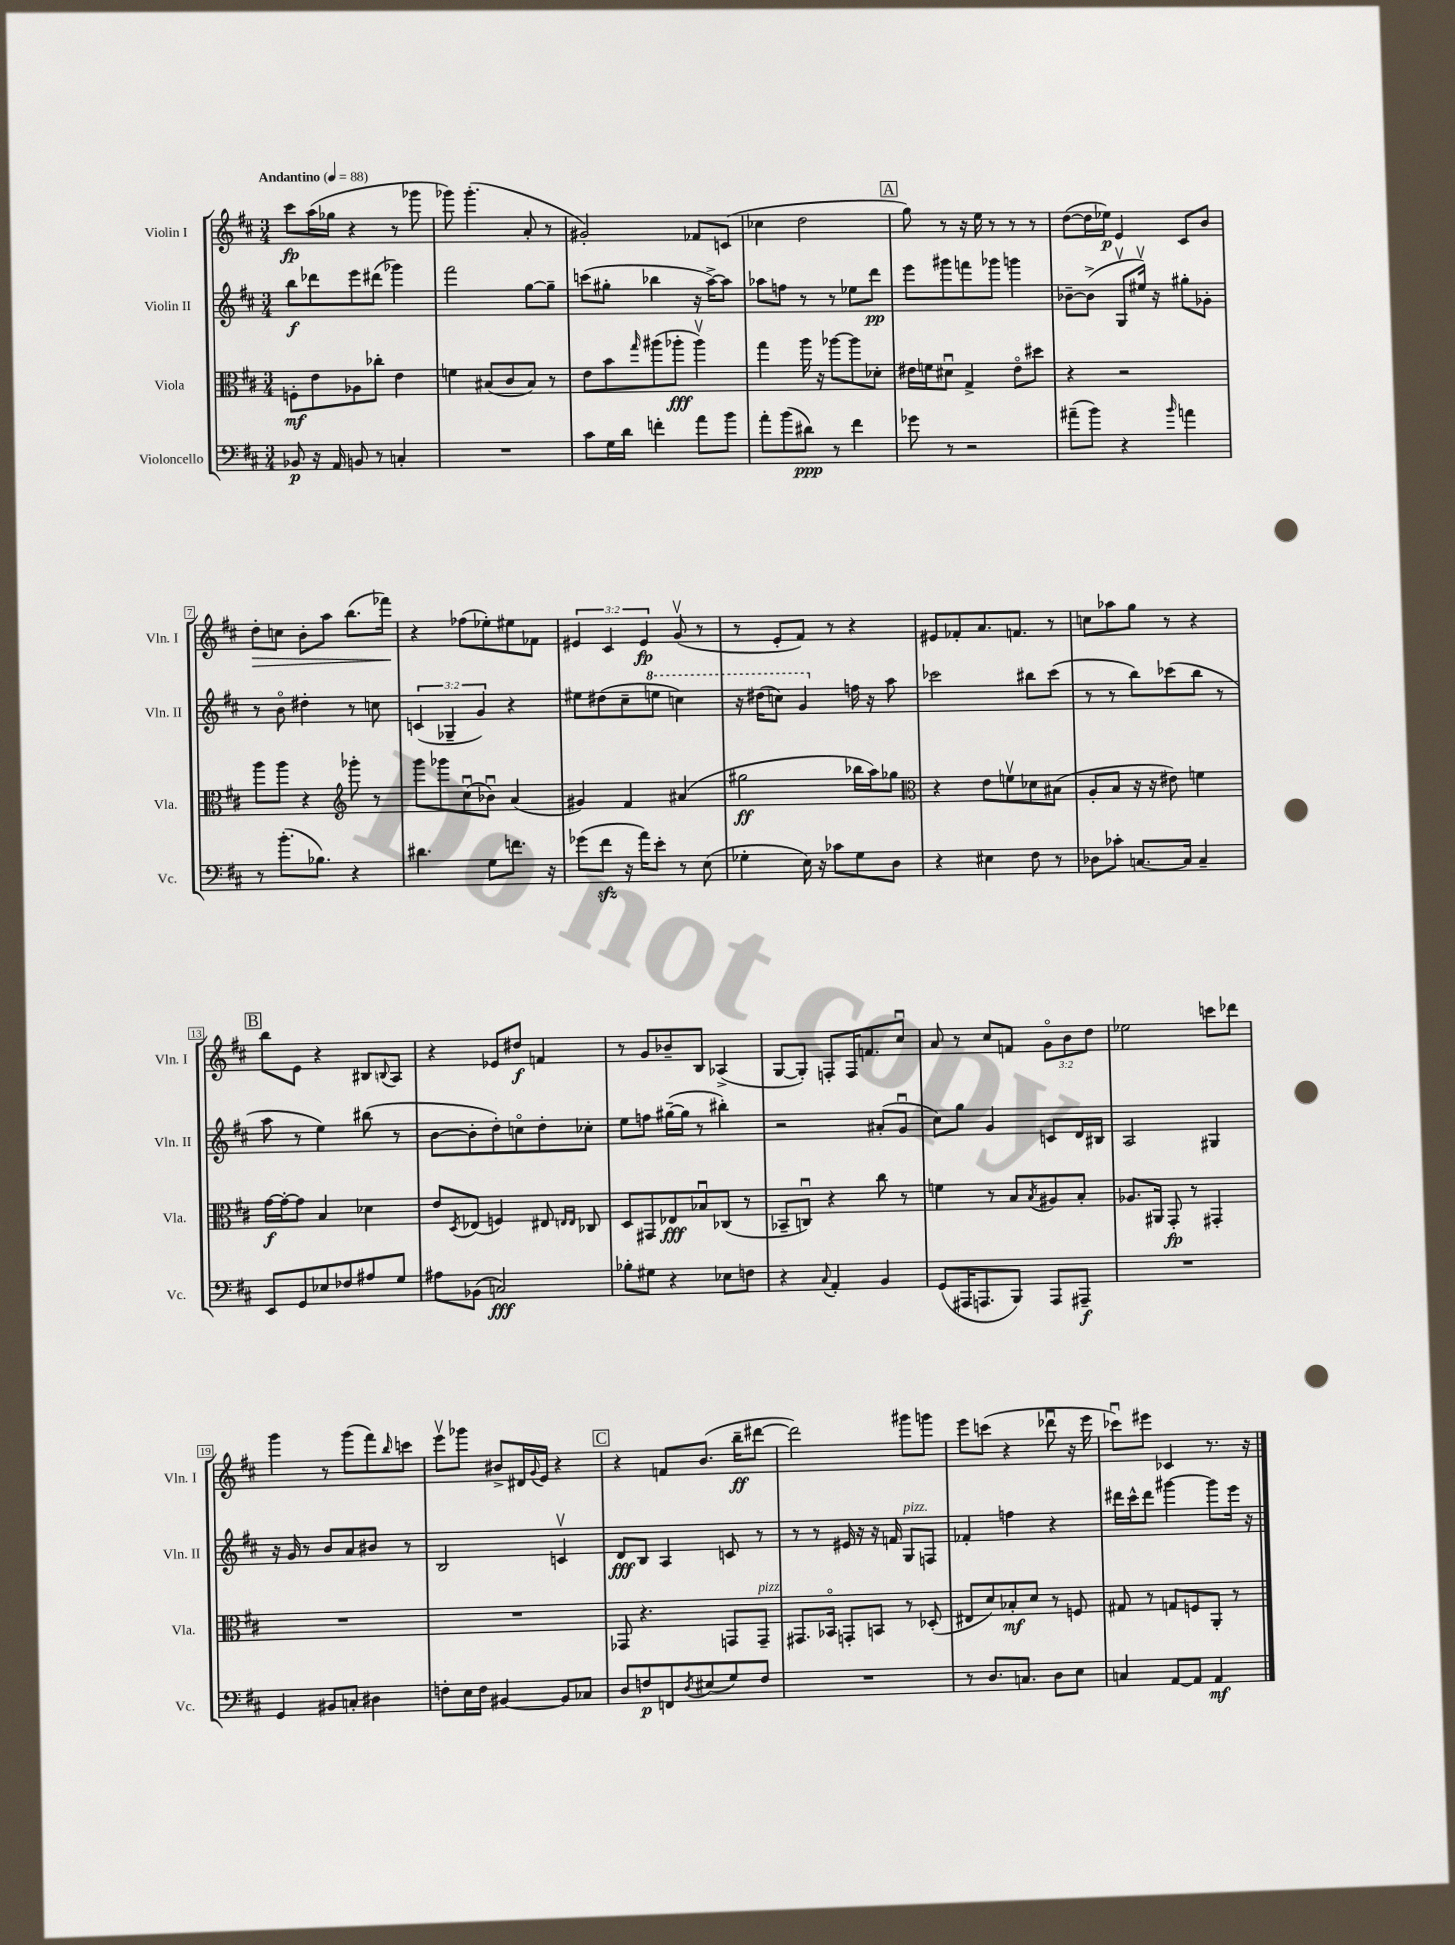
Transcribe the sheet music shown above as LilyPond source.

<<
\new StaffGroup <<
\new Staff = "s0" \with { instrumentName = "Violin I" shortInstrumentName = "Vln. I" } {
    \clef treble \key d \major \numericTimeSignature \time 3/4 \override Staff.TupletNumber.text = #tuplet-number::calc-fraction-text \tempo "Andantino" 4 = 88
    cis'''8\fp a''16( ges''16 r4 r8 ges'''8 |
    ges'''8) ges'''4.-.( a'8-. r8 |
    gis'2-.) fes'8 c'8( |
    ces''4 d''2 |
    \mark \markup { \box "A" } g''8) r8 r16 e''16 r8 r8 r8 |
    d''8~( d''16 ees''16\p) e'4 cis'8 b'8 |
    d''8-.\> c''8 b'8-. a''8 b''8.( fes'''16\!) |
    r4 fes''8( ees''8-.) eis''8 fes'8 |
    \tuplet 3/2 { eis'4 cis'4 eis'4\fp } g'8\upbow( r8 |
    r8 e'8-. fis'8) r8 r4 |
    eis'8 fes'8-. a'8. f'8. r8 |
    c''8 aes''8 g''8 r8 r4 |
    \mark \markup { \box "B" } b''8 e'8 r4 bis8 \appoggiatura { b8 } a8 |
    r4 ees'8 dis''8\f f'4 |
    r8 g'8 bes'8-- b8 aes4->( |
    g8~ g8-.) f8-. f16 f'8. cis''8\downbow |
    a'8 r8 cis''8 f'8 \tuplet 3/2 { g'8\flageolet b'8 d''8 } |
    ees''2 c'''8 des'''8 |
    g'''4 r8 g'''8( fis'''8) \grace { b''16 } c'''8 |
    e'''8\upbow ges'''8 bis'8-> dis'16 \appoggiatura { g'8 } e'16 r4 |
    \mark \markup { \box "C" } r4 f'8 b'8.( b''16--\ff dis'''8~ |
    dis'''2) gis'''8 g'''8 |
    e'''8 c'''8( r4 des'''8\downbow r16 e'''16 |
    ces'''8\downbow) eis'''8 ces'4 r8. r16 \bar "|." |
}
\new Staff = "s1" \with { instrumentName = "Violin II" shortInstrumentName = "Vln. II" } {
    \clef treble \key d \major \numericTimeSignature \time 3/4 \override Staff.TupletNumber.text = #tuplet-number::calc-fraction-text
    b''8\f des'''8 e'''8 dis'''8( ges'''4) |
    fis'''2 g''8~ g''8-- |
    c'''8( gis''8-. bes''4 r16 a''16~->) a''8 |
    aes''8 f''8 r8 r8 ees''8 d'''8\pp |
    \mark \markup { \box "A" } e'''8 gis'''8 f'''8 ges'''8 g'''4 |
    bes'8~-- bes'8->( g8\upbow eis''16\upbow) r16 gis''8-. ges'8-. |
    r8 b'8\flageolet dis''4-. r8 c''8 |
    \tuplet 3/2 { c'4( ges4-- g'4) } r4 |
    eis''8 dis''8( cis''8-- \ottava #1 e'''!8 c'''4) |
    r16 dis'''16( c'''8) g''4 \ottava #0 f''16 r16 a''8 |
    ces'''2 bis''8 ces'''8( |
    r8 r8 b''8) ces'''8( b''8 r8 |
    \mark \markup { \box "B" } a''8 r8 e''4) bis''8( r8 |
    b'8~ b'8-. d''8-.) c''8\flageolet d''8-. ces''8-. |
    e''8 f''8 gis''16~--( gis''16 r8 bis''4-.) |
    r2 ais'8-.( g'8\downbow |
    cis''8) g''8 g'4 c'8 d'16 bis16 |
    a2 gis4 |
    r16 g'16 r8 b'8 a'8 bis'8 r8 |
    b2 c'4\upbow |
    \mark \markup { \box "C" } d'8\fff b8 a4 c'8 r8 |
    r8 r8 eis'16 r16 r16 f'16 g8^\markup { \italic "pizz." } f8 |
    fes'4-. f''4 r4 |
    dis'''16 cis'''16-^ dis'''8 gis'''4~ gis'''8 e'''16 r16 \bar "|." |
}
\new Staff = "s2" \with { instrumentName = "Viola" shortInstrumentName = "Vla." } {
    \clef alto \key d \major \numericTimeSignature \time 3/4
    f8-.\mf e'8 aes8 ces''8-. e'4 |
    f'4 bis8( cis'8 bis8) r8 |
    e'8 b'8 \grace { g''16 } ais''8( aes''8-.\fff aes''4\upbow) |
    g''4 a''16 r16 aes''8~ aes''8 des'8-. |
    \mark \markup { \box "A" } eis'16 f'16 dis'8\downbow g4-> eis'8\flageolet dis''8 |
    r4 r2 |
    a''8 a''8 r4 \clef treble ges'''8-. r8 |
    g'''8 ges'''8 cis''8\downbow( bes'8\downbow) a'4( |
    gis'4) fis'4 ais'4( |
    gis''2\ff bes''16 a''16) ges''8 |
    \clef alto r4 e'8 f'8\upbow des'8 bis8( |
    a8-. b8 r16 r16 eis'8) f'4 |
    \mark \markup { \box "B" } g'16~\f g'16~-. g'8 b4 des'4 |
    e'8 \acciaccatura { d8 } ees8( f4) eis8 \grace { e16 e16 } ces8 |
    d8 gis,8 ees8\fff bes8\downbow ces8( r8 |
    bes,8-- c8\downbow) r4 cis''8 r8 |
    f'4 r8 b8 \acciaccatura { b8 } ais8 b8-. |
    aes8. ais,16 g,8-.\fp r8 gis,4-. |
    R2. |
    R2. |
    \mark \markup { \box "C" } ges,8 r4. g,8 g,8--^\markup { \italic "pizz." } |
    gis,8. bes,16\flageolet g,8-. b,8 r8 des8-.( |
    eis8 d'8) bes8-.\mf d'8 r8 f8 |
    gis8 r8 g8 f8 a,8-. r8 \bar "|." |
}
\new Staff = "s3" \with { instrumentName = "Violoncello" shortInstrumentName = "Vc." } {
    \clef bass \key d \major \numericTimeSignature \time 3/4
    bes,8\p r16 a,16 b,8 r8 c4-. |
    R2. |
    cis'8 g16 d'16 f'4-. a'8 b'8 |
    a'8-. b'8( dis'8\ppp) r8 fis'4 |
    \mark \markup { \box "A" } ges'8 r8 r2 |
    ais'8--( b'8) r4 \grace { b'16 } a'4 |
    r8 b'8.-.( bes8.) r4 |
    dis'4. g8 f'8. r16 |
    ges'8( fis'8\sfz r16 a'16) e'8-. r8 e8( |
    ges4-. e16) r16 ces'8 ges8 d8 |
    r4 eis4 fis8 r8 |
    des8 ces'8-. c8.~ c16 c4-- |
    \mark \markup { \box "B" } e,8 g,8 ees8 fes8 ais8 g8 |
    ais8 bes,8( c2\fff) |
    bes8-. gis8 r4 ees8 f8 |
    r4 \appoggiatura { cis8 } a,4-. b,4 |
    g,8( ais,,16 a,,8. b,,8) a,,8 ais,,8--\f |
    R2. |
    g,4 bis,8 c8-. dis4 |
    f8-. e16 f16 bis,4~ bis,8 ces8 |
    \mark \markup { \box "C" } d8 f8\p f,8 \acciaccatura { d8 } eis8( g8) f8 |
    R2. |
    r8 d8. c8. d8 e8 |
    c4 a,8~ a,8 a,4\mf \bar "|." |
}
>>
>>
\layout { \context { \Score \override BarNumber.stencil = #(make-stencil-boxer 0.1 0.3 ly:text-interface::print) } }
